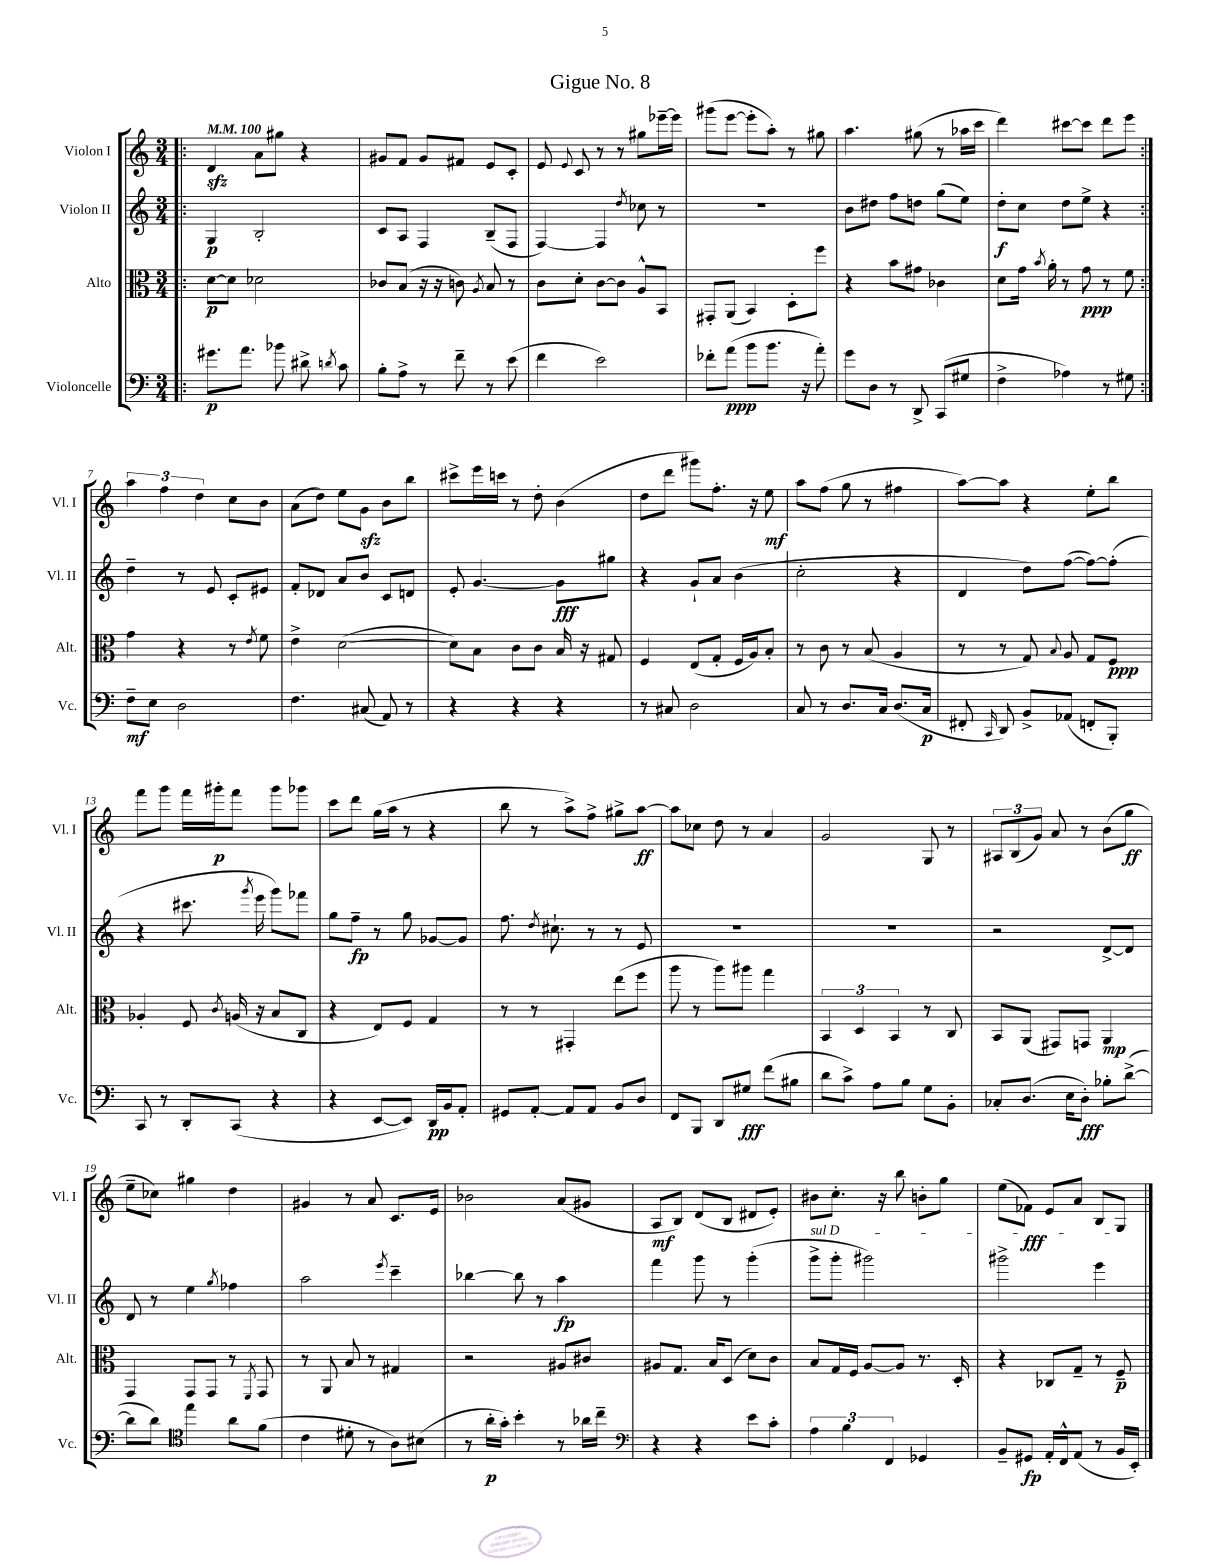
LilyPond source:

\header { title = "Gigue No. 8" }
<<
\new StaffGroup <<
\new Staff = "s0" \with { instrumentName = "Violon I" shortInstrumentName = "Vl. I" } {
    \clef treble \key c \major \numericTimeSignature \time 3/4 \tempo 4 = 100
    \autoBeamOff \repeat volta 2 { \bar ".|:" d'4\sfz a'8[ gis''8] r4 |
    gis'8[ f'8] gis'8[ fis'8] e'8[ c'8]-. |
    e'8 \appoggiatura { e'8 } c'8 r8 r8 gis''8[ ees'''16~-- ees'''16] |
    gis'''8[( e'''8]~ e'''8[-. a''8]-.) r8 gis''8 |
    a''4. gis''8( r8 aes''16[ c'''16] |
    d'''4) cis'''8[~ cis'''8] d'''8[ e'''8] | }
    \tuplet 3/2 { a''4 f''4 d''4 } c''8[ b'8] |
    a'8[( d''8]) e''8[ g'8]\sfz b'8[ b''8] |
    cis'''8[-> e'''16 c'''16] r8 d''8-. b'4( |
    d''8[ d'''8] gis'''8[) f''8.]-. r16 e''8\mf |
    a''8[ f''8]( g''8 r8 fis''4 |
    a''8[~) a''8] r4 e''8[-. b''8] |
    f'''8[ g'''8] f'''16[ gis'''16-.\p f'''8] gis'''8[ ges'''8] |
    c'''8[ d'''8] g''16[( a''16] r8 r4 |
    b''8 r8 a''8[->) f''8]-> gis''8[-> a''8]~\ff |
    a''8[ ces''8] d''8 r8 a'4 |
    g'2 g8 r8 |
    \tuplet 3/2 { ais8[ b8( g'8]) } a'8 r8 b'8[( g''8]\ff |
    e''8[-- ces''8]) gis''4 d''4 |
    gis'4 r8 a'8 c'8.[ e'16] |
    bes'2 a'8[( gis'8] |
    a8[\mf b8]) d'8[( b8] dis'8[ e'8]-.) |
    bis'8[ c''8.]-. r16 b''8 b'8[-. g''8] |
    e''8[( fes'8]\fff) e'8[ a'8] b8[ g8] \bar "|." |
}
\new Staff = "s1" \with { instrumentName = "Violon II" shortInstrumentName = "Vl. II" } {
    \clef treble \key c \major \numericTimeSignature \time 3/4
    \autoBeamOff \repeat volta 2 { \bar ".|:" g4\p b2-. |
    c'8[ a8] f4 b8[--( f8] |
    f4~) f4 \acciaccatura { d''8 } ces''8 r8 |
    R2. |
    b'8[ dis''8] f''8[ d''8] g''8[( e''8]) |
    d''8[-.\f c''8] d''8[ e''8]-> r4 | }
    d''4-- r8 e'8 c'8[-. eis'8] |
    f'8[-. des'8] a'8[ b'8] c'8[ d'8] |
    e'8-. g'4.~ g'8[\fff gis''8] |
    r4 g'8[-! a'8] b'4( |
    c''2-. r4 |
    d'4 d''8[) f''8]~( f''8[~) f''8]-.( |
    r4 cis'''8. \acciaccatura { g'''8 } e'''16 g'''8[) fes'''8] |
    g''8[ f''8]--\fp r8 g''8 ges'8[~ ges'8] |
    f''8. \acciaccatura { d''8 } cis''8.-! r8 r8 e'8 |
    R2. |
    R2. |
    r2 d'8[~-> d'8] |
    d'8 r8 e''4 \acciaccatura { g''8 } fes''4 |
    a''2 \acciaccatura { e'''8 } c'''4-- |
    bes''4~ bes''8 r8 a''4\fp |
    f'''4 g'''8 r8 g'''4-.( |
    \once \override TextSpanner.bound-details.left.text = \markup { \italic "sul D" } g'''8[->\startTextSpan g'''8]-. gis'''2) |
    gis'''2-> e'''4\stopTextSpan \bar "|." |
}
\new Staff = "s2" \with { instrumentName = "Alto" shortInstrumentName = "Alt." } {
    \clef alto \key c \major \numericTimeSignature \time 3/4
    \autoBeamOff \repeat volta 2 { \bar ".|:" d'8[~\p d'8] des'2 |
    ces'8[ b8]( r16 r16 c'8) \acciaccatura { a8 } b8 r8 |
    c'8[ d'8]-. c'8[~ c'8] a8[-^ b,8] |
    gis,8[-. a,8]( b,4) d8[-. f''8] |
    r4 b'8[ gis'8] ces'4 |
    d'8[ g'16] \acciaccatura { b'8 } a'16-. r8 g'8\ppp r8 f'8 | }
    g'4 r4 r8 \acciaccatura { e'8 } f'8 |
    e'4-> d'2~( |
    d'8[) b8] c'8[ c'8] b16 r16 gis8 |
    f4 e8[( g8]-. f16[ a16) b8]-. |
    r8 c'8 r8 b8( a4 |
    r8 r8 g8) \appoggiatura { b8 } a8 g8[ f8]\ppp |
    aes4-. f8 \acciaccatura { c'8 } a16( r16 b8[ c8] |
    r4 e8[) f8] g4 |
    r8 r8 gis,4-. e''8[( f''8] |
    a''8 r8 a''8[) ais''8] g''4 |
    \tuplet 3/2 { b,4 d4 b,4 } r8 c8 |
    b,8[ a,8]( gis,8[) g,8] a,4\mp |
    g,4 g,8[ g,8] r8 \acciaccatura { f,8 } g,8 |
    r8 a,8 b8 r8 gis4 |
    r2 ais8[ cis'8] |
    ais8[ g8.] b16[ d8]( d'8[) c'8] |
    b8[ g16 f16] a8[~ a8] r8. d16-. |
    r4 ces8[ g8]-- r8 f8--\p \bar "|." |
}
\new Staff = "s3" \with { instrumentName = "Violoncelle" shortInstrumentName = "Vc." } {
    \clef bass \key c \major \numericTimeSignature \time 3/4
    \autoBeamOff \repeat volta 2 { \bar ".|:" gis'8.[\p a'8.] bes'8 dis'8-> \acciaccatura { d'8 } c'8 |
    b8[-. a8]-> r8 f'8-- r8 e'8( |
    f'4 e'2) |
    fes'8[-. a'8]\ppp( b'8[ b'8.] r16 a'8-.) |
    g'8[ d8] r8 d,8-> c,8[( gis8] |
    f4-> aes4) r8 gis8 | }
    f8[--\mf e8] d2 |
    f4. cis8( a,8) r8 |
    r4 r4 r4 |
    r8 cis8 d2 |
    c8 r8 d8.[ c16] d8.[( c16]\p |
    fis,8-. \grace { c,16 } d,8) b,8[-> aes,8]( f,8[-. b,,8]-.) |
    c,8 r8 d,8[-. c,8]( r4 |
    r4 e,8[~ e,8]) d,16[\pp b,16 a,8]-. |
    gis,8[ a,8]~-. a,8[ a,8] b,8[ d8] |
    f,8[ b,,8] d,8[ gis8]\fff f'8[( bis8] |
    d'8[ c'8]->) a8[ b8] g8[ b,8]-. |
    ces8[-. d8.]( e16[ d8]-.\fff) bes8[-. d'8]~->( |
    d'8[ d'8]) \clef tenor e''4 a'8[ f'8]( |
    c'4 dis'8-. r8 a8[) bis8]( |
    r8 a'16[-.\p g'16]-.) b'4-. r8 aes'16[ c''16]-- |
    \clef bass r4 r4 e'8[ c'8]-. |
    \tuplet 3/2 { a4 b4 f,4 } ges,4 |
    b,8[-- gis,8]\fp a,16[-. f,16-^ a,8]( r8 b,16[ e,16]-.) \bar "|." |
}
>>
>>
